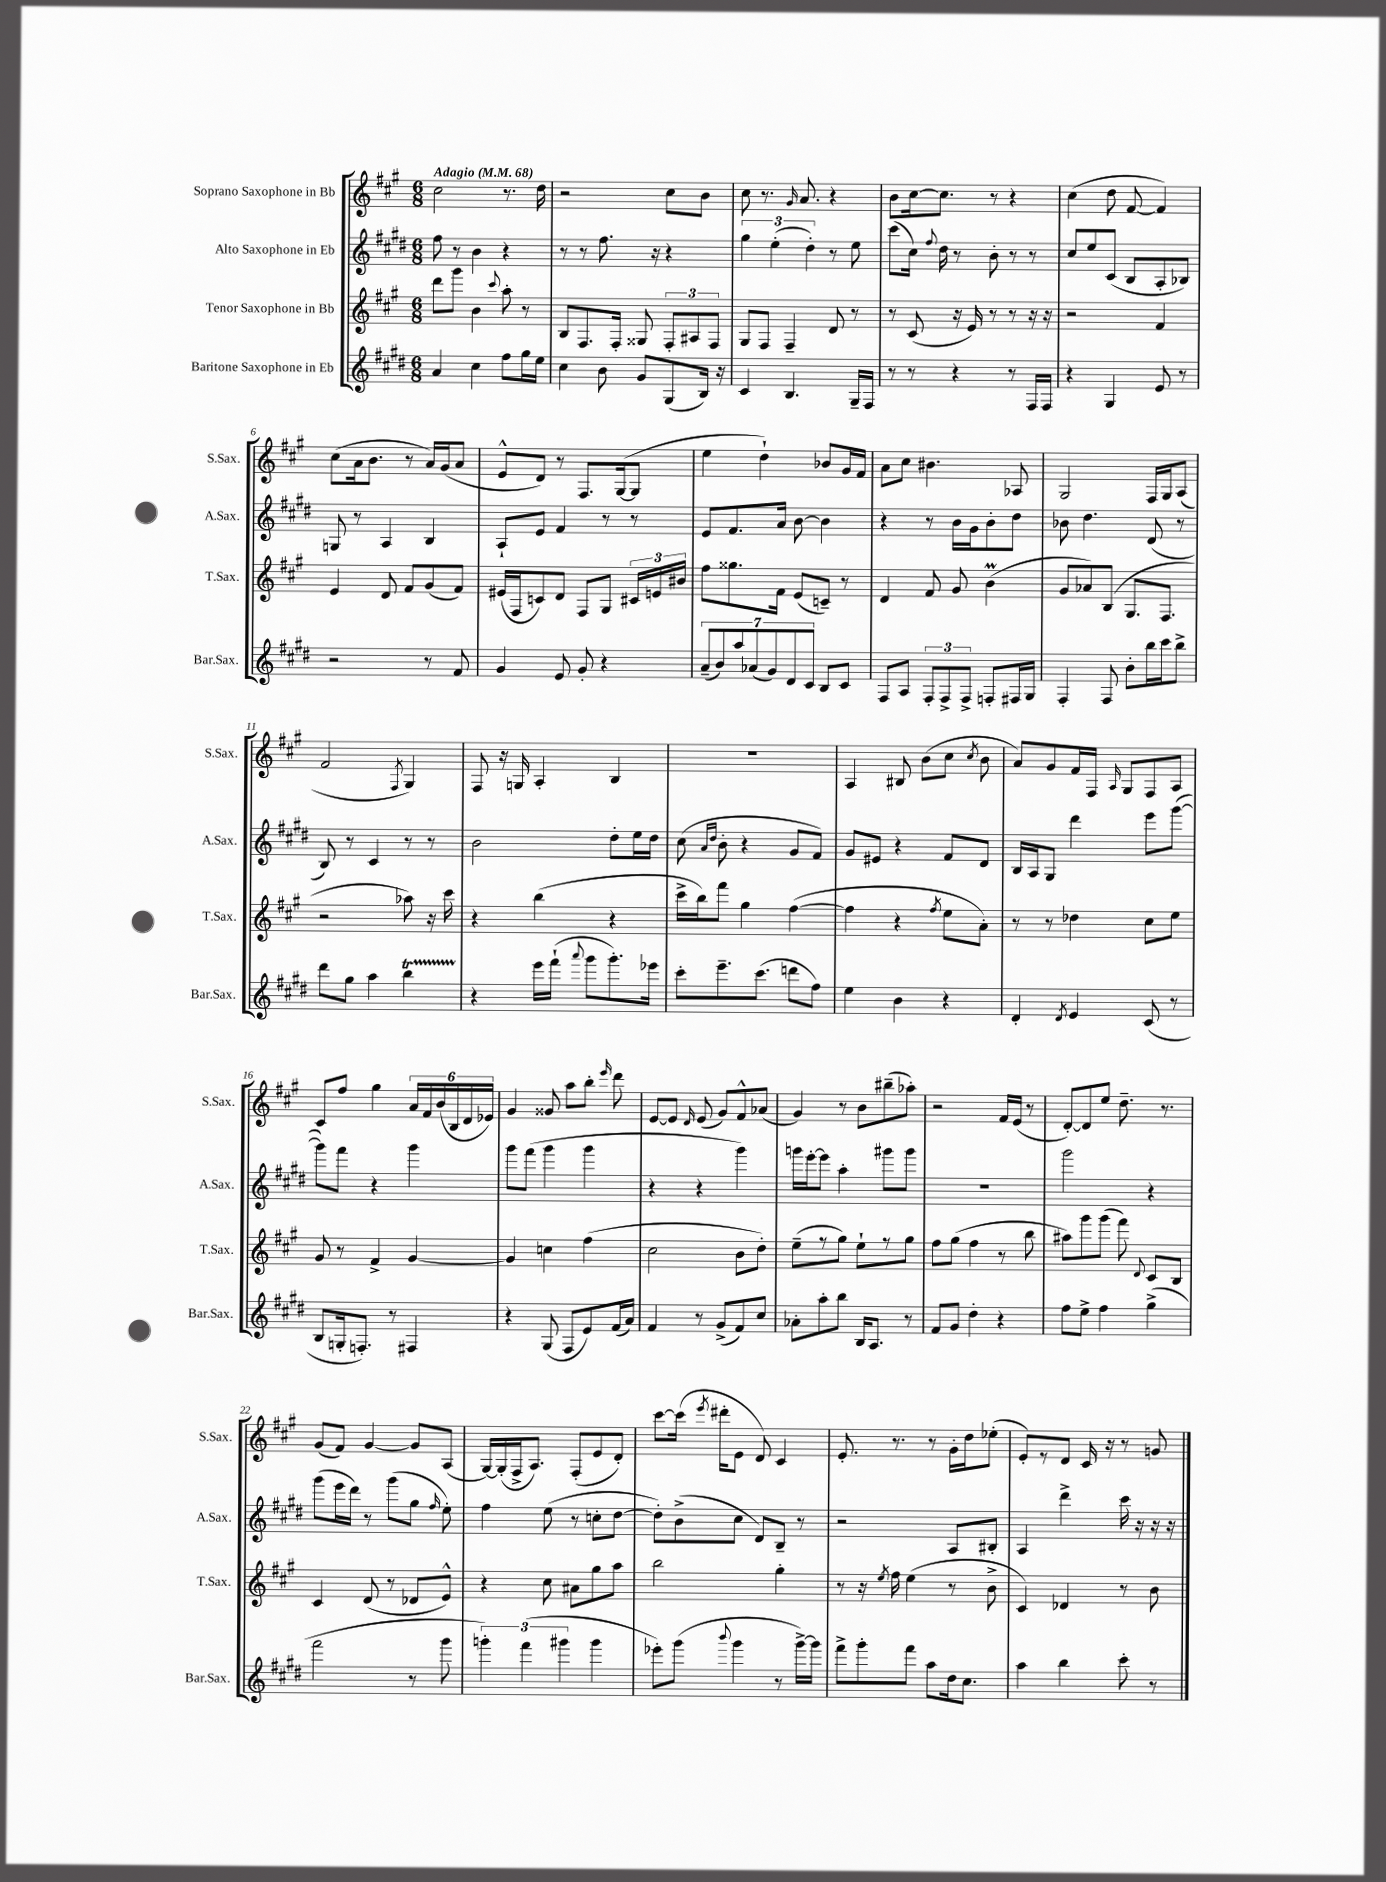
<<
\new StaffGroup <<
\new Staff = "s0" \with { instrumentName = "Soprano Saxophone in Bb" shortInstrumentName = "S.Sax." } {
    \clef treble \key a \major \numericTimeSignature \time 6/8 \tempo "Adagio" 4 = 68
    \autoBeamOff cis''2 r8. d''16 |
    r2 cis''8[ b'8] |
    cis''8 r8. \grace { gis'16 } a'8. r4 |
    b'8[ cis''16~ cis''8.] r8 r4 |
    cis''4( d''8 fis'8~ fis'4) |
    cis''8[( a'16 b'8.] r8 a'16[) gis'16( a'8] |
    e'8[-^ d'8]) r8 fis8.[ gis16~( gis8] |
    e''4 d''4-!) bes'8[ gis'16 fis'16] |
    a'8[ cis''8] bis'4. aes8 |
    gis2 fis16[ gis16 a8]( |
    fis'2 \acciaccatura { fis8 } gis4) |
    fis8 r16 g16 a4-. b4 |
    R2. |
    a4 bis8 b'8[( cis''8] \acciaccatura { cis''8 } b'8 |
    a'8[) gis'8 fis'16 fis16] \grace { a16 } gis8[ fis8 a8] |
    cis'8[ fis''8] gis''4 \tuplet 6/4 { a'16[ fis'16 b'16( b16 d'16 ees'16]) } |
    gis'4 gisis'8 a''8[ b''8]-. \grace { e'''16 } d'''8 |
    e'8[~ e'8] \grace { d'16 } e'8( gis'8[) fis'8-^ aes'8]( |
    gis'4) r8 b'8[ bis''8--( aes''8]-.) |
    r2 fis'16[ e'16]( r8 |
    d'8[~-.) d'8 e''8] d''8.-- r8. |
    gis'8[( fis'8]) gis'4~ gis'8[ a8]( |
    gis16[~) gis16-.( fis16-> a8.]) fis8[-.( e'8 d'8]-.) |
    cis'''8[~ cis'''16]( \acciaccatura { e'''8 } dis'''16[-. e'8] d'8) cis'4 |
    e'8.-. r8. r8 gis'16[-. d''16 ees''8]-.( |
    e'8[-.) r8 d'8] cis'16 r16 r8 g'8 \bar "|." |
}
\new Staff = "s1" \with { instrumentName = "Alto Saxophone in Eb" shortInstrumentName = "A.Sax." } {
    \clef treble \key e \major \numericTimeSignature \time 6/8
    \autoBeamOff fis''8 r8 b'4 r4 |
    r8 r8 fis''8. r16 r4 |
    \tuplet 3/2 { gis''4 e''4-.( dis''4-.) } r8 e''8 |
    cis'''8[( cis''16]) \appoggiatura { fis''8 } dis''16 r8 b'8-. r8 r8 |
    cis''8[ e''8 cis'8]( b8[ a8-. bes8]) |
    g8 r8 a4 b4 |
    a8[-! e'8] fis'4 r8 r8 |
    e'8[ fis'8. a'16] b'8~ b'4 |
    r4 r8 b'16[ gis'16 b'8-. dis''8] |
    bes'8 dis''4. dis'8( r8 |
    b8) r8 cis'4 r8 r8 |
    b'2 dis''8[-. e''16 dis''16] |
    cis''8( \grace { a'16[ dis''16] } b'8-. r4 gis'8[ fis'8]) |
    gis'8[ eis'8] r4 fis'8[ dis'8] |
    b16[ a16 gis8] dis'''4 e'''8[ gis'''8]~( |
    gis'''8[) fis'''8] r4 gis'''4 |
    gis'''8[ fis'''8]( gis'''4 gis'''4 |
    r4 r4 gis'''4) |
    g'''16[ e'''16~-. e'''8] a''4-. gis'''8[ gis'''8] |
    R2. |
    gis'''2 r4 |
    gis'''8[( e'''16 dis'''16]) r8 gis'''8[( gis''8] \grace { fis''16 } e''8-.) |
    fis''4 e''8( r8 c''8[-. dis''8]~ |
    dis''8[-.) b'8->( cis''8] dis'8[) b8]-- r8 |
    r2 a8[ bis8]-. |
    a4 dis'''4-> cis'''16 r16 r16 r16 \bar "|." |
}
\new Staff = "s2" \with { instrumentName = "Tenor Saxophone in Bb" shortInstrumentName = "T.Sax." } {
    \clef treble \key a \major \numericTimeSignature \time 6/8
    \autoBeamOff d'''8[ gis'''8] b'4 \appoggiatura { cis'''8 } a''8-. r8 |
    b8[ fis8. fis16]-. gisis8 \tuplet 3/2 { fis8[-. ais8 fis8] } |
    gis8[ fis8] fis4-- d'8 r8 |
    r8 cis'8( r16 e'16) r8 r8 r16 r16 |
    r2 fis'4 |
    e'4 d'8 fis'8[ gis'8( fis'8]) |
    eis'16[( fis16 c'8) d'8] fis8[ gis8] \tuplet 3/2 { cis'16[ e'16 bis'16] } |
    fis''8[ gisis''8. fis'16] e'8[( c'8]--) r8 |
    d'4 fis'8 gis'8 b'4\prall( |
    gis'8[ aes'8) b8]( gis8.[ fis8.] |
    r2 aes''8) r16 cis'''16 |
    r4 b''4( r4 |
    cis'''16[-> b''16) fis'''8] gis''4 fis''4~( |
    fis''4 r4 \acciaccatura { fis''8 } e''8[ a'8]-.) |
    r8 r8 des''4 cis''8[ e''8] |
    gis'8 r8 fis'4-> gis'4~ |
    gis'4 c''4 fis''4( |
    cis''2 b'8[ d''8]-.) |
    e''8[--( r8 gis''8]) e''8[-! r8 gis''8] |
    fis''8[ gis''8]( fis''4 r8 b''8 |
    ais''8[) gis'''8 gis'''8]( fis'''8) \appoggiatura { d'8 } cis'8[ b8] |
    cis'4 d'8( r8 des'8[ e'8]-^) |
    r4 cis''8 ais'8[ gis''8 a''8] |
    b''2 gis''4-. |
    r8 r16 \acciaccatura { e''8 } fis''16 e''4( r8 b'8-> |
    cis'4) des'4 r8 b'8 \bar "|." |
}
\new Staff = "s3" \with { instrumentName = "Baritone Saxophone in Eb" shortInstrumentName = "Bar.Sax." } {
    \clef treble \key e \major \numericTimeSignature \time 6/8
    \autoBeamOff a'4 cis''4 fis''8[ gis''16 e''16] |
    cis''4 b'8 gis'8[ gis8( b16]) r16 |
    cis'4 b4. gis16[-- fis16] |
    r8 r8 r4 r8 fis16[ fis16] |
    r4 gis4 e'8 r8 |
    r2 r8 fis'8 |
    gis'4 e'8 gis'8-. r4 |
    \tuplet 7/4 { a'8[--( b'8) a''8 aes'8( gis'8) dis'8 cis'8] } b8[ cis'8] |
    fis8[ a8] \tuplet 3/2 { fis8[-. fis8-> fis8]-> } f8[-. fis16 gis16] |
    fis4-. fis8 b'8[-. b''16 cis'''16 b''8]-> |
    dis'''8[ gis''8] a''4 b''4\startTrillSpan |
    r4\stopTrillSpan e'''16[ fis'''16]-!( \appoggiatura { a'''8 } gis'''8[ gis'''8.-.) ees'''16] |
    cis'''8[-. e'''8.-- cis'''8.]( d'''8[ fis''8]) |
    e''4 b'4 r4 |
    dis'4-. \acciaccatura { dis'8 } e'4 cis'8( r8 |
    b8[ g16-. f8.]-.) r8 fis4 |
    r4 gis8( fis8[ e'8) fis'16( a'16]) |
    fis'4 r8 gis'8[->( fis'8) cis''8] |
    aes'8[-. a''8-. b''8] b16[ a8.] r8 |
    fis'8[ gis'8] dis''4-. r4 |
    fis''8[ e''8]-> fis''4 gis''4->( |
    fis'''2 r8 gis'''8 |
    \tuplet 3/2 { g'''4-.) fis'''4( gis'''4 } gis'''4 |
    ees'''8[-.) gis'''8]( \appoggiatura { b'''8 } gis'''4 r8 gis'''16[~->) gis'''16] |
    fis'''8[-> gis'''8-. fis'''8] a''8[ dis''16 cis''8.] |
    a''4 b''4 cis'''8-. r8 \bar "|." |
}
>>
>>
